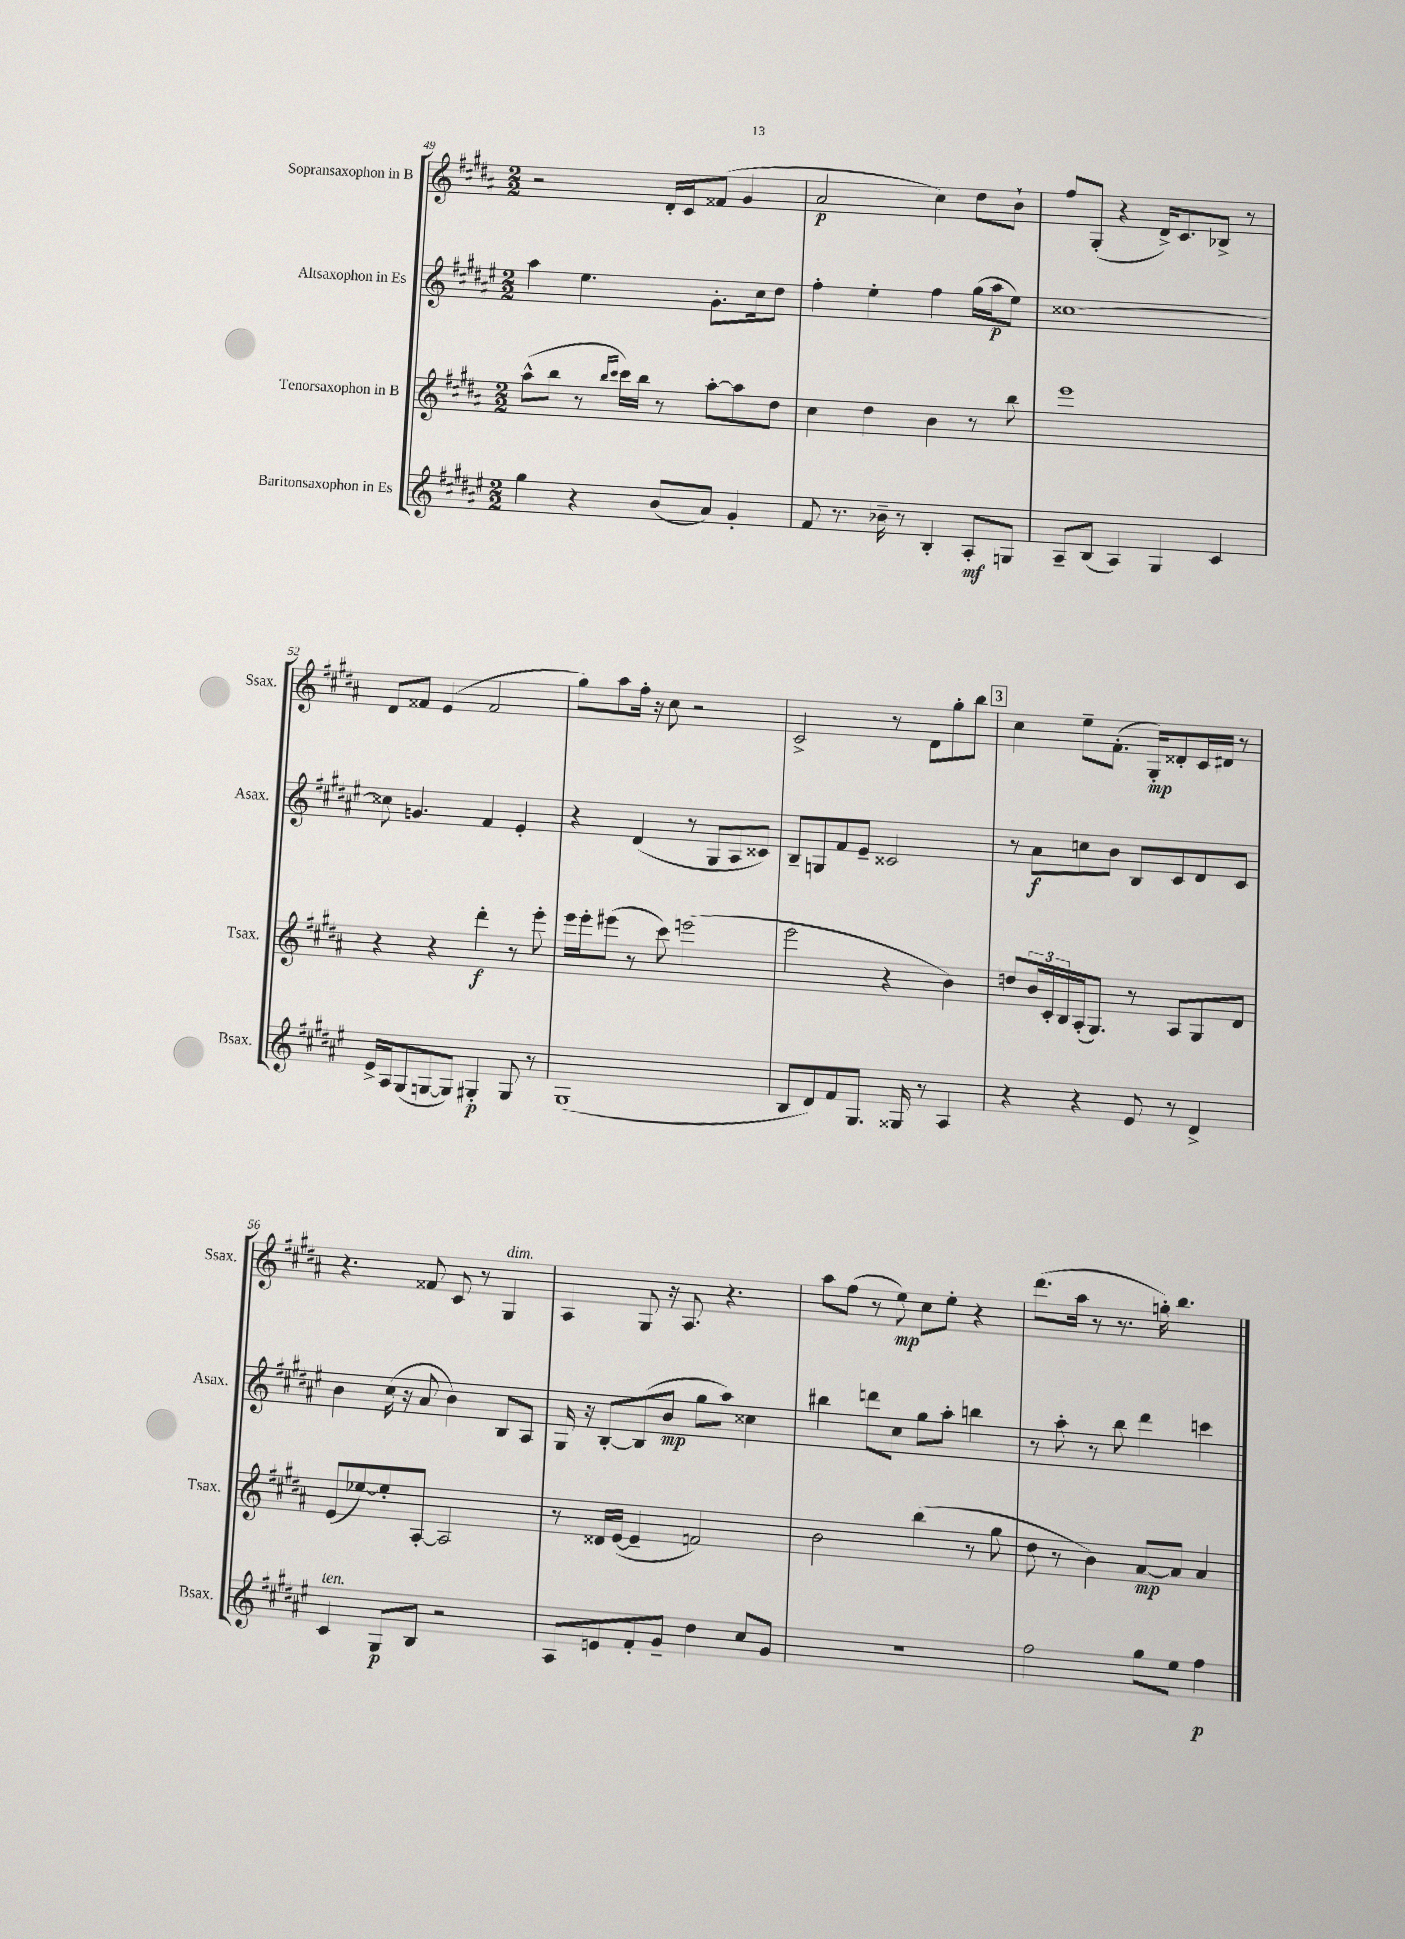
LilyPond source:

<<
\new StaffGroup <<
\new Staff = "s0" \with { instrumentName = "Sopransaxophon in B" shortInstrumentName = "Ssax." } {
    \clef treble \key b \major \numericTimeSignature \time 2/2
    r2 dis'16-. cis'16 fisis'8( gis'4 |
    ais'2\p cis''4) dis''8 b'8-! |
    fis''8 gis8-.( r4 dis'16->) cis'8. bes8-> r8 |
    dis'8 fisis'8 e'4( fisis'2 |
    gis''8) ais''8 fis''16-. r16 cis''8 r2 |
    cis'2-> r8 dis'8 gis''8-. b''8 |
    \mark \markup { \box "3" } cis''4 e''8-- fis'8.-.( gis16-.\mp) disis'8-. cis'16 dis'16 r8 |
    r4. fisis'8 cis'8 r8 gis4^\markup { \italic "dim." } |
    ais4 gis8 r16 ais8. r4. |
    ais''8 fis''8( r8 e''8\mp) cis''8 e''8-. r4 |
    dis'''8.( ais''16 r8 r8. g''16-.) b''4. \bar "|." |
}
\new Staff = "s1" \with { instrumentName = "Altsaxophon in Es" shortInstrumentName = "Asax." } {
    \clef treble \key fis \major \numericTimeSignature \time 2/2
    ais''4 eis''4. gis'8.-. cis''16 dis''8 |
    fis''4-. eis''4-. fis''4 gis''16( ais''16\p eis''8) |
    cisis''1~ |
    cisis''8 g'4. fis'4 eis'4-. |
    r4 dis'4( r8 gis8 ais8 cisis'8) |
    b8-- g8 fis'8 eis'8-- cisis'2 |
    \mark \markup { \box "3" } r8 ais'8\f c''8 b'8 b8 cis'8 dis'8 cis'8 |
    b'4 cis''16( r16 ais'8 b'4) b8 ais8 |
    gis16 r16 b8~-. b8( b'8\mp gis''8 ais''8) cisis''4 |
    bis''4 d'''8 cis''8 gis''8 ais''8-. b''4 |
    r8 ais''8-. r8 b''8 dis'''4 c'''4 \bar "|." |
}
\new Staff = "s2" \with { instrumentName = "Tenorsaxophon in B" shortInstrumentName = "Tsax." } {
    \clef treble \key b \major \numericTimeSignature \time 2/2
    ais''8-^( b''8 r8 \grace { b''16 cis'''16 } cis'''16) b''16 r8 ais''8~-. ais''8 dis''8 |
    cis''4 dis''4 b'4 r8 b''8 |
    e'''1 |
    r4 r4 dis'''4-.\f r8 e'''8-. |
    e'''16 e'''16-. eis'''8( r8 cis'''8) e'''2( |
    e'''2 r4 b'4) |
    \mark \markup { \box "3" } d''8 \tuplet 3/2 { b'16 cis'16-. b16 } ais16-.( gis8.) r8 ais8 gis8 dis'8 |
    e'8( ees''8~) ees''8-. ais8~-. ais2 |
    r8 disis'16 e'16~( e'4-- f'2) |
    b'2 b''4( r8 gis''8 |
    dis''8 r8 b'4) ais'8~\mp ais'8 ais'4 \bar "|." |
}
\new Staff = "s3" \with { instrumentName = "Baritonsaxophon in Es" shortInstrumentName = "Bsax." } {
    \clef treble \key fis \major \numericTimeSignature \time 2/2
    gis''4 r4 b'8( ais'8) gis'4-. |
    fis'8 r8. bes'16-- r8 b4-. ais8-.\mf g8 |
    ais8-- b8( ais4) gis4 cis'4 |
    eis'16-> ais16 gis8( g8~ g8) gis4-.\p gis8 r8 |
    gis1( |
    b8 dis'8) fis'8 gis8. gisis16 r8 ais4 |
    \mark \markup { \box "3" } r4 r4 eis'8 r8 dis'4-> |
    cis'4^\markup { \italic "ten." } gis8\p b8 r2 |
    ais8 e'8 fis'8-. gis'8-- dis''4 cis''8 gis'8 |
    R1 |
    fis''2 gis''8 eis''8 fis''4\p \bar "|." |
}
>>
>>
\layout { \context { \Score currentBarNumber = #49 } }
